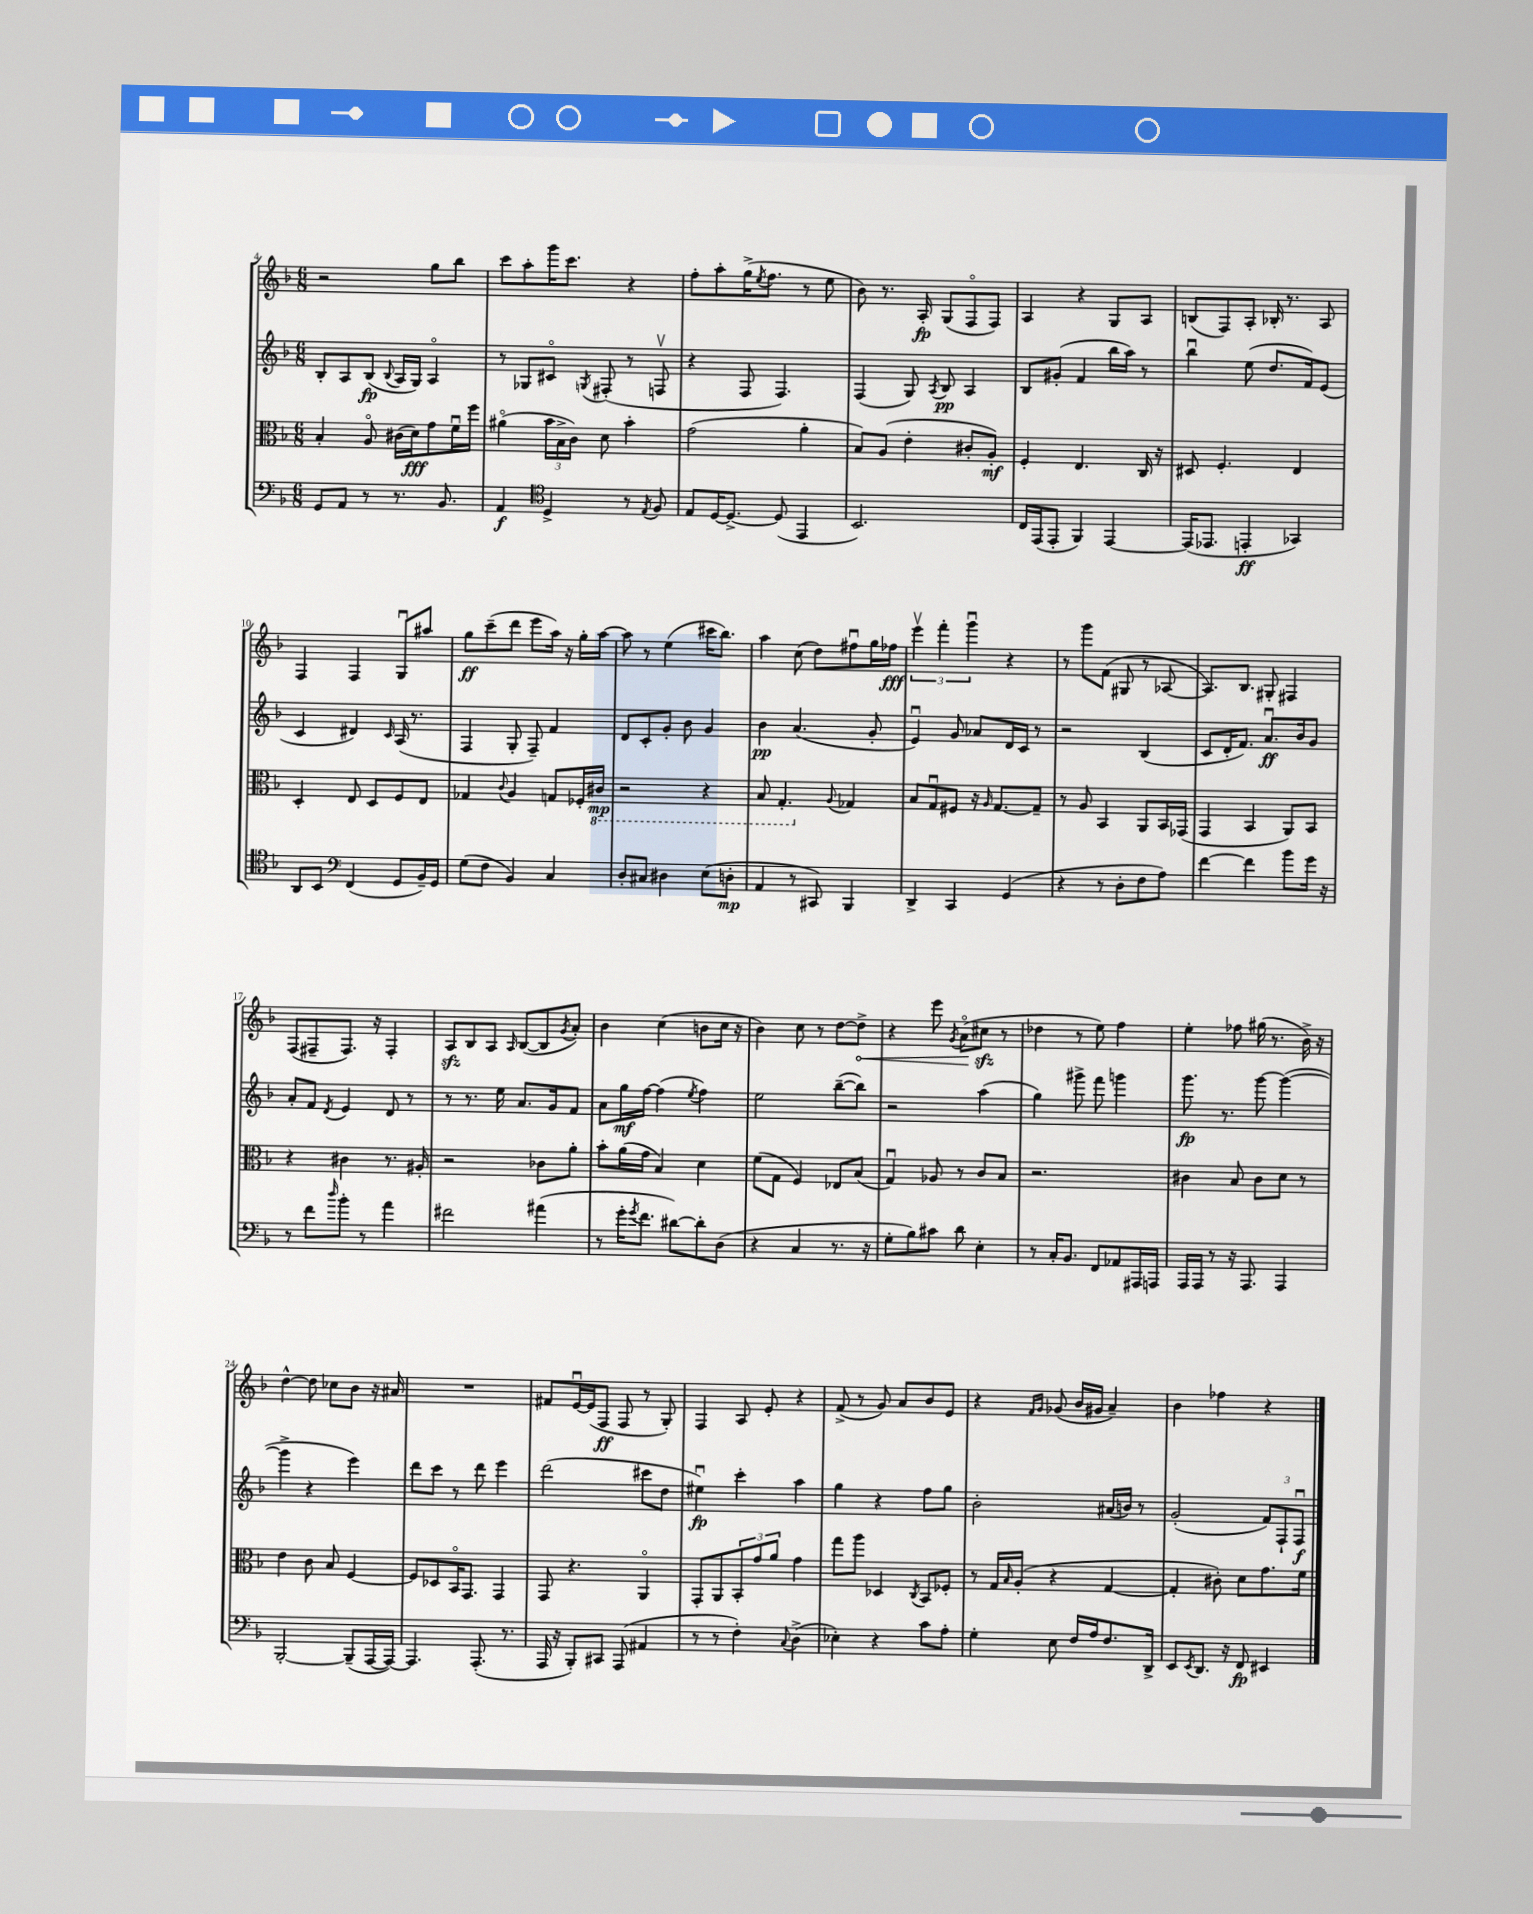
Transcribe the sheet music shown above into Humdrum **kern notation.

**kern	**kern	**kern	**kern
*staff4	*staff3	*staff2	*staff1
*clefF4	*clefC3	*clefG2	*clefG2
*k[b-]	*k[b-]	*k[b-]	*k[b-]
*M6/8	*M6/8	*M6/8	*M6/8
8GG/L	4B-'/	8B-'/L	2r
8AA/J	.	8A/	.
8r	8Ao/	(8B-/J	.
.	.	8qqB-/	.
8.r	(16c#\LL	16A/LL	.
.	16d\J)	16G/JJ)	.
.	8g\	4Ao/	8gg\L
8.BB-/	.	.	.
.	16fu\L	.	8bb-\J
.	16ff\JJ	.	.
=	=	=	=
4AA/	(4a#o\	8r	8ccc\L
.	.	8G-/L	8aa'\
*clefC4	*	*	*
4D^/	24b-\LL	8c#o/J	16ggg\K
.	24B-^\	.	.
.	.	.	8.ccc\J
.	24c\JJ)	.	.
.	.	8qG/	.
.	8d\	(8F#'/	.
8r	4b-'\	8r	4r
8qE/	.	.	.
8F/	.	8Fv/	.
=	=	=	=
8E/L	(2g\	4r	8ff'\L
[16D/K	.	.	8aa'\
8.D^/_J	.	.	.
.	.	8F/	(16gg^\K
.	.	.	8qee/
.	.	.	8.ff\J
(8D/]	.	4.F/)	.
4EE/	4a'\	.	8r
.	.	.	8ee\
=	=	=	=
2.BB-/)	8B-/L)	(4F/	8b-\)
.	(8A/J	.	8.r
.	4e'\	8G/)	.
.	.	.	16A'/
.	.	8qA/	.
.	.	8B-/	(8G/L
.	8c#'/L	4A/	8Fo/
.	8A'/J)	.	8F/J)
=	=	=	=
16C/LL	4F'/	8B-/L	4A/
(16EE/J	.	.	.
8EE'/J	.	(8g#'/J	.
4FF/)	4.E/	4f/	4r
[4EE/	.	16bb-\LL	8G/L
.	.	16aa\JJ)	.
.	16C/	8r	8A/J
.	16r	.	.
=	=	=	=
(16EE/]LK	8D#/	4bb-u\	(8B/L
8.EE-/J	.	.	.
.	4.F'/	.	8F/)
4EE'/	.	(8ee\	8A'/J
.	.	8.dd/L	16B-'/
.	.	.	8.r
4GG-/)	4E/	.	.
.	.	16f/k)	.
.	.	(8e/J	8A/
=	=	=	=
8AA/L	4D'/	4c/	4F/
8BB-/J	.	.	.
*clefF4	*	*	*
(4FF/	8E/	4d#/)	4F/
.	8D/L	.	.
.	.	16qqc/	.
8GG/L	8F/	(16A/	8Gu/L
.	.	8.r	.
16BB-~/L)	8E/J	.	8aa#/J
16GG/JJ	.	.	.
=	=	=	=
(8G\L	4G-/	4F/	8gg\L
8F\J	.	.	(8ccc~\
.	8qqc/	.	.
4BB-/)	4A/	8G'/	8ddd\J
.	.	8F~/)	8eee\L
4C/	8G/L	4f/	16aa\Jk)
.	.	.	16r
.	16F-'/L	.	16gg'\LL
.	16C#/JJ	.	[16aa\JJ
=	=	=	=
8D'/L	2r	8d/L	8aa\]
8C#/J	.	8c'/	8r
4D#\	.	8g'/J	(4ee\
.	.	8b-\	.
(8E\L	4r	4g/	16ccc#\LK
.	.	.	8.bb-\J)
8D'\J	.	.	.
=	=	=	=
4AA/	8BB-/	4b-\	4aa\
.	4.GG'/	.	.
8r	.	(4.a/	(8cc\
8CC#/)	.	.	8dd\L)
.	8qqA/	.	.
4BBB-/	4G-/	.	8ff#u\
.	.	8g'/	16gg\L
.	.	.	16ff-\JJ
=	=	=	=
4DD^/	8B-/L	4eu/)	6eeev\
.	8Gu/	.	.
.	.	.	6fff'\
4CC/	8F#/J	8g/	.
.	.	.	6gggu\
.	16r	8a-/L	.
.	16qqA/	.	.
.	[8.G/L	.	.
(4GG/	.	16d/L	4r
.	.	16c/JJ	.
.	8G~/]J	8r	.
=	=	=	=
4r	8r	2r	8r
.	8A/	.	8ggg\L
8r	4BB-/	.	(8f\J
8D'\L	.	.	8G#/
8F\	8AA/L	(4B-/	8r
8A\J)	16BB-/L	.	[8A-/
.	(16GG-/JJ	.	.
=	=	=	=
[4f\	4GG/	8c/L	8.A-/]L)
.	.	16d'/K	.
.	.	8.f/J)	8.B-/J
4f\]	4BB-/	.	.
.	.	8.au/L	8G#'/
8b-\L	8AA/L)	.	4F#/
.	.	16b-/k	.
16g\Jk	8BB-/J	8g/J	.
16r	.	.	.
=	=	=	=
8r	4r	8a'/L	(8F/L
8f\L	.	8f/J	8F#~/
16qqdd/	.	8qd/	.
8b-'\J	4c#\	4e/	8.F#/J)
8r	.	.	.
.	.	.	16r
4a\	8.r	8d/	4F#'/
.	.	8r	.
.	16A#'/	.	.
=	=	=	=
2f#\	2r	8r	8A/L
.	.	8.r	8B-/
.	.	.	8A/J
.	.	16ee\	.
.	.	.	16qqA/
.	.	8.a/L	([8B-/L
(4a#\	8c-\L	.	8B-/]
.	.	16g/k	.
.	.	.	8qg/
.	8a'\J	8f/J	8a'/J)
=	=	=	=
8r	8b-'\L	8a\L	4b-\
16g'\LK	(16a\L	16gg\L	.
8qg/	.	.	.
8.f\J	16g\JJ	[16ff\JJ	.
.	4B-/)	(4ff\]	(4cc\
[8d#\L)	.	.	.
.	.	8qee/	.
8d#'\]	4d\	4ff\)	8b\L
(8D\J	.	.	16cc\Jk
.	.	.	16r
=	=	=	=
4r	(8f\L	2ee\	4b-\)
.	8G\J	.	.
4C/	4F/)	.	8cc\
.	.	.	8r
8.r	8E-/L	([8bb-~\L	[8dd\L
.	(8B-/J	8bb-\]J)	8dd^\]J
16r	.	.	.
=	=	=	=
8G'\L	4Gu/)	2r	4r
8B-\)	.	.	.
8c#\J	8A-/	.	8eee\
.	.	.	8qg/
8d\	8r	.	(8ao\L
4E'\	8c/L	(4aa\	8cc#\J
.	8B-/J	.	8r
=	=	=	=
8r	2.r	4gg\)	4dd-\
16C'/LK	.	.	.
8.BB-/J	.	.	.
.	.	8ggg#^\	8r
8FF/L	.	8fff\	8ee\)
8AA-/	.	4ggg\	4ff\
16AAA#/L	.	.	.
16AAA/JJ	.	.	.
=	=	=	=
16AAA/LL	4c#\	8.ggg\	4ee'\
16AAA/JJ	.	.	.
8r	.	.	.
.	.	8.r	.
16r	8B-/	.	8ff-\
8.AAA/	.	.	.
.	8c#\L	[8ggg\	(16gg#\
.	.	.	8.r
4AAA/	8d\J	(4ggg\_	.
.	8r	.	16b-^\)
.	.	.	16r
=	=	=	=
[2BBB-'/	4e\	4ggg^\]	[4dd^^\
.	8c\	4r	8dd\]
.	8B-/	.	8cc-\L
(8BBB-~/]L	[4F/	4eee\)	8b-\J
[16AAA/L	.	.	16r
16AAA/_JJ)	.	.	16a#/
=	=	=	=
4.AAA/]	8F/]L	8ddd\L	2.r
.	8D-/	8ccc\J	.
.	16BB-o/K	8r	.
.	8.GG/J	.	.
(8.AAA'/	.	8ddd\	.
.	4GG/	4eee\	.
8.r	.	.	.
=	=	=	=
16AAA/	8GG/	(2ddd\	8f#/L
16r	.	.	.
8BBB-'/L)	4.r	.	[16eu/L
.	.	.	(16e/]J
8CC#/J	.	.	8F/J
(8AAA/	.	.	8F/
4AA#/	4AAo/	8ccc#\L	8r
.	.	8dd\J	8G'/)
=	=	=	=
8r	8GG'/L	4ee#u\)	4F/
8r	8AA/	.	.
4F'\)	12BB-'/	4ccc'\	8A/
.	12g/	.	.
.	.	.	8e'/
.	12a/J	.	.
8qqC/	.	.	.
(4D^\	4g\	4aa\	4r
=	=	=	=
4E-'\)	8gg\L	4gg\	(8f^/
.	8aa\J	.	8r
4r	4D-/	4r	8g/)
.	.	.	8a/L
.	8qC/	.	.
8c\L	8BB-/L	8ff\L	8b-/
8A'\J	8F-'/J	8gg\J	8e/J
=	=	=	=
4G'\	8r	2b-'\	4r
.	16G/LL	.	.
.	16qqB-/	.	.
.	(16A'/JJ	.	.
.	.	.	16qqf/LL
.	.	.	16qqg/JJ
8E\	4r	.	(8g-/
16F/LL	.	.	16b-/LL
16A/J	.	.	16g#/JJ
8.F/	[4G/	(16a#/LL	4a~/)
.	.	16b/JJ)	.
.	.	8r	.
16DD^/Jk	.	.	.
=	=	=	=
8EE/L	4G'/]	(2g'/	4b-\
8qEE/	.	.	.
8.DD/J	.	.	.
.	8c#'\)	.	4ff-\
16r	.	.	.
8FF/	8d\L	.	.
4EE#/	8.g\	12f/L)	4r
.	.	12F`/	.
.	.	12Fu/J	.
.	16f\Jk	.	.
==	==	==	==
*-	*-	*-	*-
